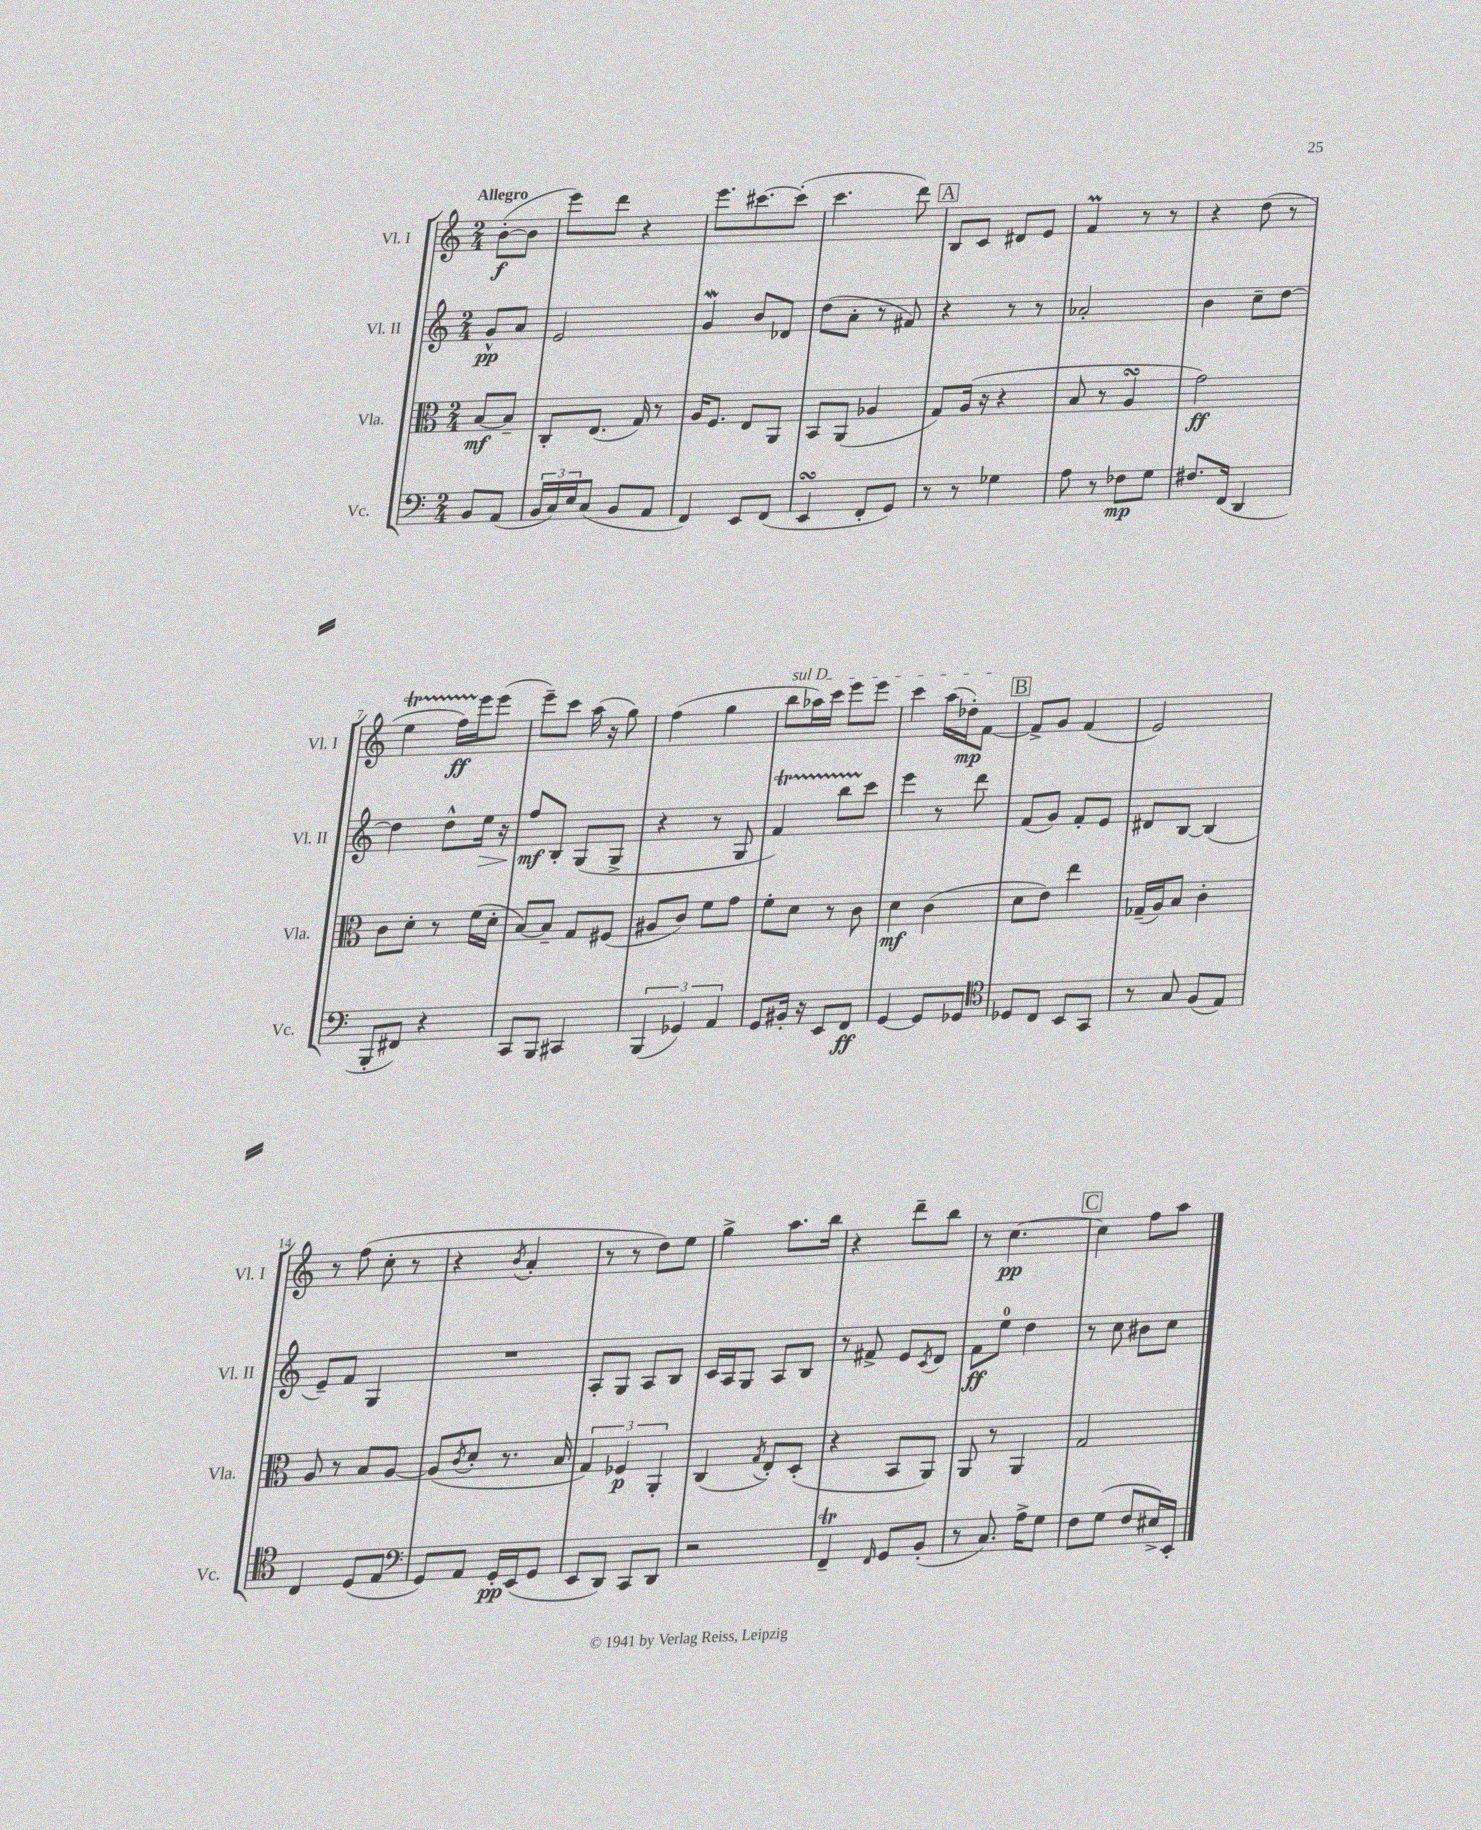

**kern	**kern	**kern	**kern
*staff4	*staff3	*staff2	*staff1
*clefF4	*clefC3	*clefG2	*clefG2
*k[]	*k[]	*k[]	*k[]
*M2/4	*M2/4	*M2/4	*M2/4
8BB	[8B	8g^^	([8b'
(8AA	8B~]	8a	8b]
=	=	=	=
24BB	8C'	2e	8eee)
24C)	.	.	.
24E	.	.	.
(8C	(8.E	.	8ddd
8BB	.	.	4r
.	16G)	.	.
8AA	8r	.	.
=	=	=	=
4FF)	16A	4g	8.eee
.	8.F	.	.
.	.	.	[8.ccc#
8EE	8E	8b	.
(8FF	8AA	8d-	(8ccc#']
=	=	=	=
4EE	8BB	(8dd	4.ccc
.	(8AA	8a'	.
8FF'	4A-	8r	.
8GG)	.	8f#)	8ddd)
=	=	=	=
8r	8G)	4r	8B
8r	(16A	.	8c
.	16r	.	.
4G-	4r	8r	8d#
.	.	8r	8e
=	=	=	=
8A	8B	2a-'	4f
8r	8r	.	.
8F-	4A	.	8r
8G	.	.	8r
=	=	=	=
8.F#	2g)	4b	4r
(16FF	.	.	.
4DD	.	8cc~	(8dd
.	.	[8dd	8r
=	=	=	=
8BBB'	8c	4dd]	4ee
8FF#)	8d'	.	.
4r	8r	8dd^^	16ff)
.	.	.	16eee
.	(16f	16ee	(8eee
.	16d'	16r	.
=	=	=	=
8CC	[8B)	8ff	8eee~)
8BBB	8B~]	8B'	8ccc
4CC#	8G	(8G	(16aa
.	.	.	16r
.	(8F#	8G^	8gg)
=	=	=	=
(6BBB	8A#	4r	(4ff
.	8c)	.	.
6GG-)	.	.	.
.	8f	8r	4gg
6AA	.	.	.
.	8g	8G	.
=	=	=	=
8GG	8f'	4f)	8bb
16BB#'	8d	.	16aa-)
16r	.	.	16ccc
8EE	8r	8bb	8eee
8FF	8c	8ccc	8eee
=	=	=	=
[4GG	4d	4eee	4ccc
8GG]	(4c	8r	(16aa
.	.	.	16dd-')
8GG-	.	8ddd	[8f
=	=	=	=
*clefC4	*	*	*
8D-	8d	(8f	8f^]
8C	8e)	8g)	8g
8BB	4ee	8f'	(4f
8GG	.	8e	.
=	=	=	=
8r	(16G-~	8d#	2e)
.	16A)	.	.
8G	8B	[8B	.
(8F	4c'	(4B]	.
8E)	.	.	.
=	=	=	=
4C	8A	8e~)	8r
.	8r	8f	(8ff
(8D	8B	4G	8cc'
8E	[8A	.	8r
=	=	=	=
*clefF4	*	*	*
8GG)	(8A]	2r	4r
.	8qc	.	.
8AA	8d'	.	.
.	.	.	8qb
16GG'	8.r	.	4a'
(16EE	.	.	.
8GG	.	.	.
.	16B	.	.
=	=	=	=
8EE	6G)	8A'	8r
8DD)	.	8G	8r
.	6F-	.	.
8CC	.	8A	8dd)
.	6AA'	.	.
8DD	.	8B	8ee
=	=	=	=
2r	(4C	16c	4gg^
.	.	16A	.
.	.	8G	.
.	8qG	.	.
.	8E')	8A	8.aa
.	(8D'	8B	.
.	.	.	16bb
=	=	=	=
4FF~	4r	8r	4r
.	.	8f#^	.
16qqFF	.	.	.
8GG	8BB	8e	8ddd~
.	.	8qc	.
(8BB'	8AA)	8d	8bb
=	=	=	=
8r	8AA	8f	8r
8.C)	8r	8ee	[4.cc
.	4AA	4dd	.
16A^	.	.	.
8G	.	.	.
=	=	=	=
8F	2G	8r	4cc]
(8G	.	8cc	.
8F	.	8b#	8ff
16E#^)	.	8cc	8aa
16EE'	.	.	.
==	==	==	==
*-	*-	*-	*-
